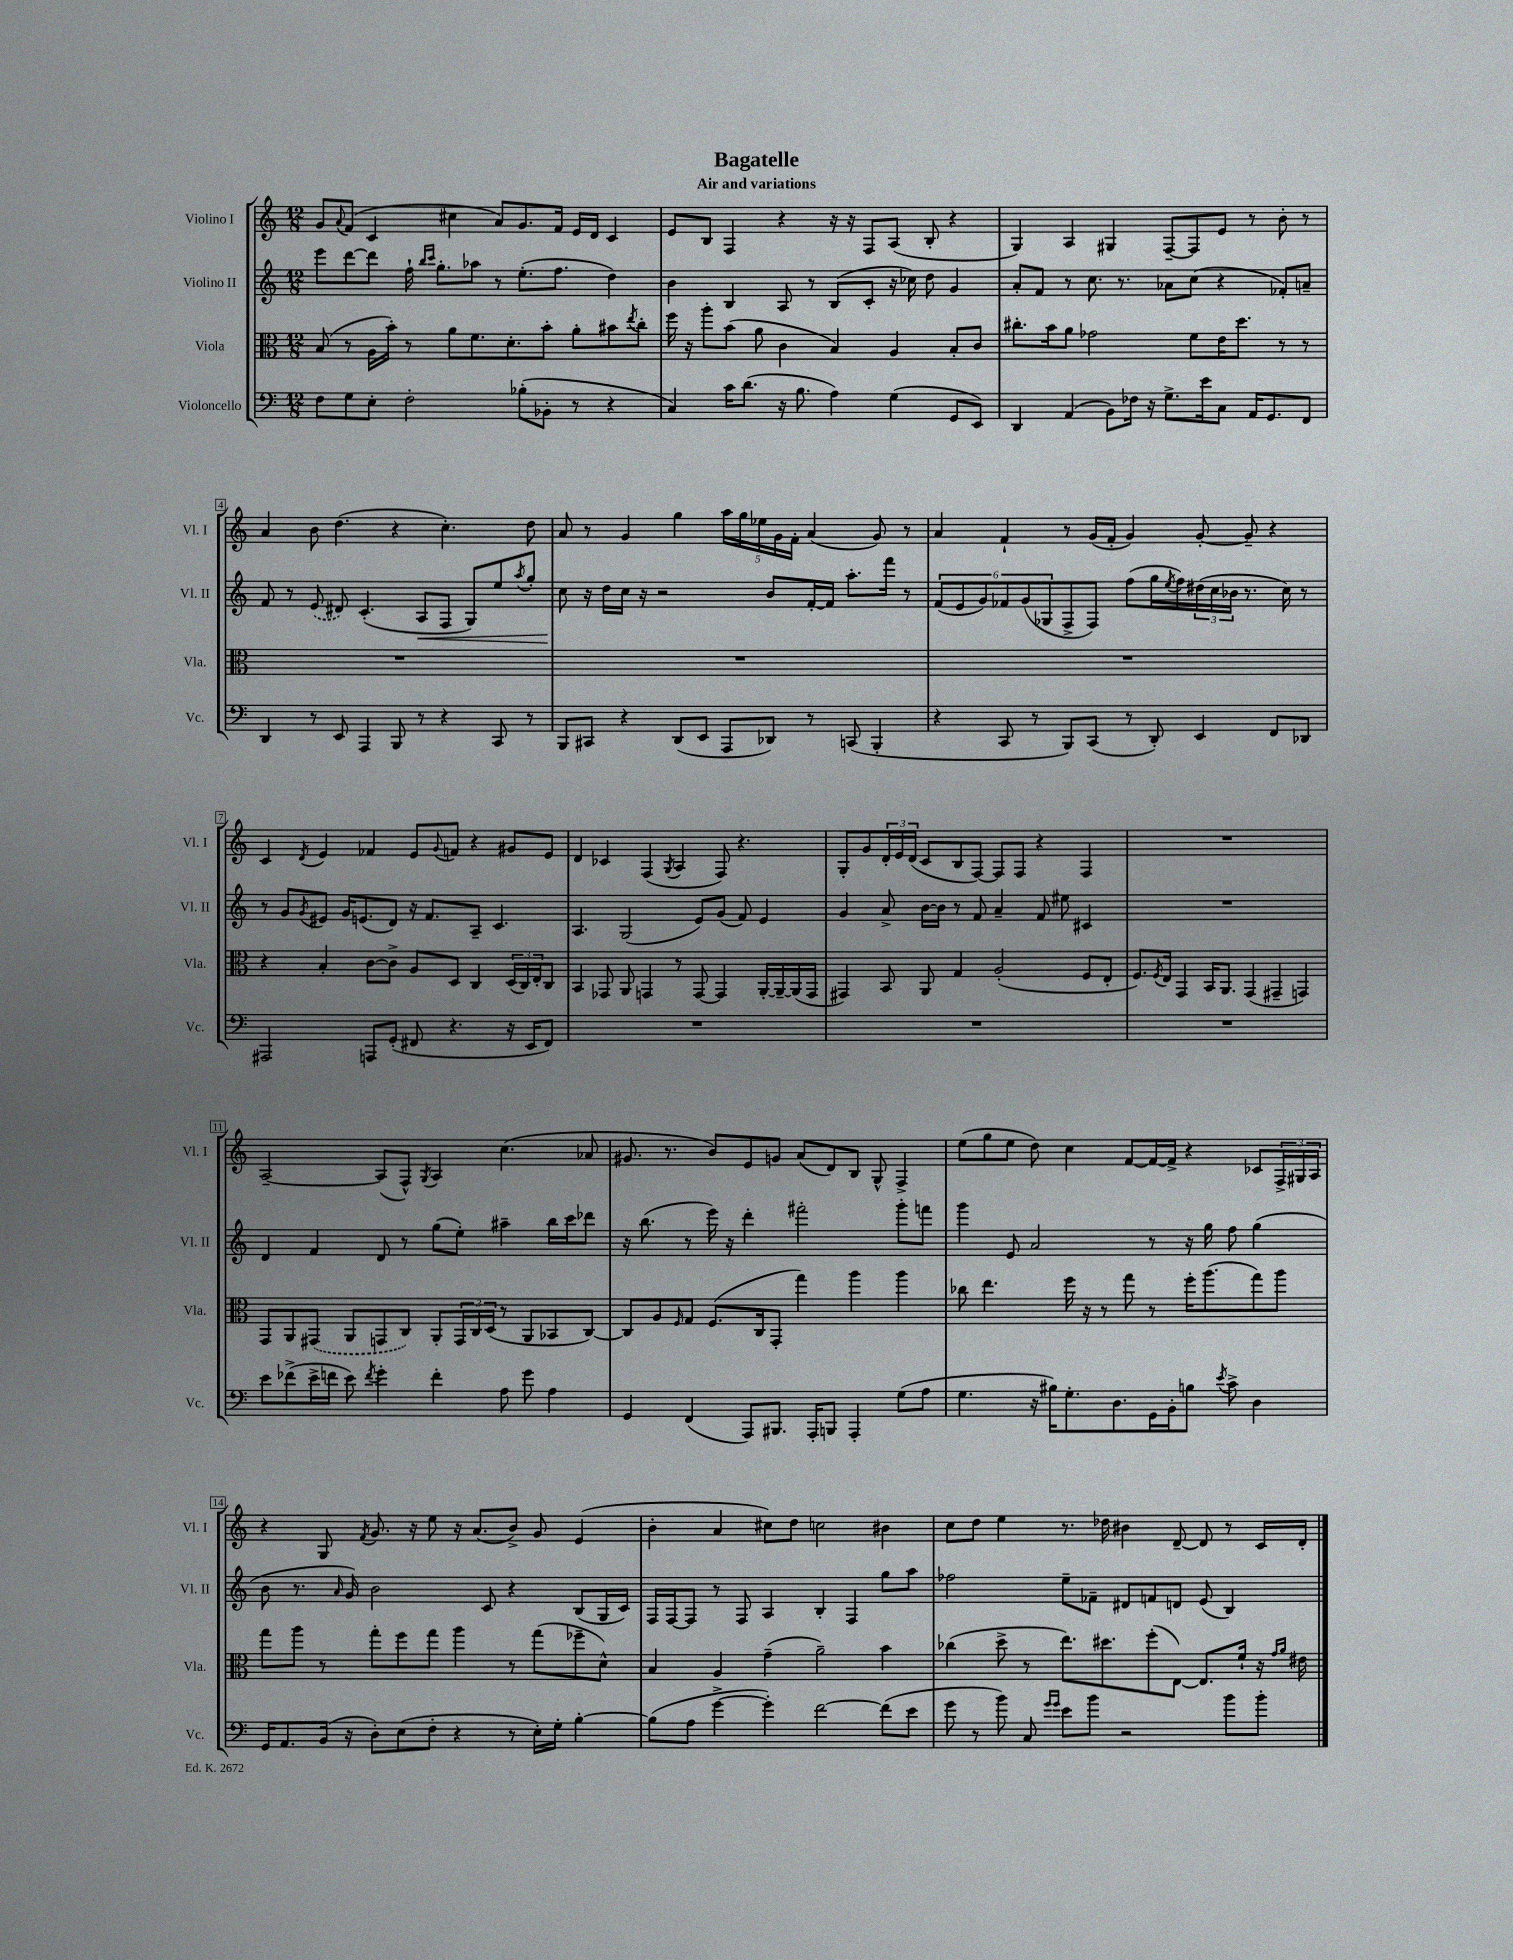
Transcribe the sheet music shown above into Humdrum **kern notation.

**kern	**kern	**kern	**kern
*staff4	*staff3	*staff2	*staff1
*clefF4	*clefC3	*clefG2	*clefG2
*k[]	*k[]	*k[]	*k[]
*M12/8	*M12/8	*M12/8	*M12/8
8F	(8B	8eee	8g
.	.	.	8qqa
8G	8r	[8ddd	(8f
8E'	16A	8ddd]	4c
.	16b')	.	.
2F'	8r	16ff`	.
.	.	16qqbb	.
.	.	16qqccc	.
.	.	8.gg'	.
.	8a	.	4cc#
.	8.f	8aa-	.
.	.	8r	8a)
.	8.d'	.	.
(8B-'	.	(8.ee'	8.g
8BB-'	8b'	.	.
.	.	8.ff	16f
8r	8a'	.	16e
.	.	.	16d
4r	8b#	4dd)	4c
.	8qee	.	.
.	8cc'	.	.
=	=	=	=
4C)	16ff	4b	8e
.	16r	.	.
.	8aa'	.	8B
16c	(8b	4B	4F
(8.d	.	.	.
.	8a	.	.
16r	4c	8A	4r
8.B	.	.	.
.	.	8r	.
4A)	4B)	(8B	16r
.	.	.	16r
.	.	8c'	8F
(4G	4A	16r	(8A
.	.	16cc-)	.
.	.	8dd	8B'
8GG	8B'	4g	4r
8EE)	8c	.	.
=	=	=	=
4DD	8.cc#'	8a'	4G)
.	.	8f	.
.	16b	.	.
(4AA	8a	8r	4A
.	2g-	8.cc	.
8BB)	.	.	4G#
.	.	8.r	.
16F-	.	.	.
16r	.	.	.
8.G^	.	8a-	[8F~
.	8f	(8cc	8F]
16e	.	.	.
8C	16e	4r	8e
.	8.dd	.	.
16AA	.	.	8r
8.GG	.	.	.
.	8r	8f-')	8b'
8FF	8r	8a~	8r
=	=	=	=
4DD	1.r	8f	4a
.	.	8r	.
8r	.	(8e	8b
8EE	.	8d#)	(4.dd
4AAA	.	(4.c'	.
8BBB	.	.	4r
8r	.	8A	.
4r	.	8F	4.cc')
.	.	8G)	.
8CC	.	8ee	.
.	.	8qaa	.
8r	.	8gg'	8dd
=	=	=	=
8BBB	1.r	8cc	8a
8CC#	.	16r	8r
.	.	16dd	.
4r	.	16cc	4g
.	.	16r	.
.	.	2r	.
(8DD	.	.	4gg
8EE	.	.	.
8AAA	.	.	20aa
.	.	.	20gg
.	.	.	20ee-
8DD-)	.	8b	.
.	.	.	20g
.	.	.	20f'
8r	.	[16f'	(4a
.	.	16f]	.
(8CC	.	8.aa'	.
4BBB'	.	.	8g)
.	.	16fff	.
.	.	8r	8r
=	=	=	=
4r	1.r	(12f	4a
.	.	12e	.
.	.	12g)	.
8CC	.	12f-	4f`
.	.	(12g	.
8r	.	.	.
.	.	12G-	.
8BBB)	.	8F^	8r
(8CC	.	8F)	(16g
.	.	.	16f'
8r	.	(8ff	4g)
8DD')	.	16gg	.
.	.	8qee	.
.	.	16ff)	.
4EE	.	(24dd#	[8g'
.	.	24cc	.
.	.	24b-	.
.	.	8.r	8g~]
8FF	.	.	4r
.	.	16cc)	.
8DD-	.	8r	.
=	=	=	=
2AAA#	4r	8r	4c
.	.	8g	.
.	.	8qg	8qd
.	4B'	8e#	4e
.	.	16g	.
.	.	(8.e	.
8AAA	[8c	.	4f-
(8GG'	8c^]	8d)	.
8FF#	8A	16r	8e
.	.	8.f	.
.	.	.	8qqg
4.r	8D	.	8f
.	4C	8A~	4r
.	.	4.c	.
16r	(24D	.	8g#
.	24C)	.	.
16EE	.	.	.
.	24E'	.	.
8FF#)	8C	.	8e
=	=	=	=
1.r	4BB	4.A	4d
.	8GG-	.	4c-
.	8AA	(2G	.
.	4GG	.	(4F
.	.	.	8qG
.	8r	.	4A
.	[8GG	8e)	.
.	4GG]	(8g	8F)
.	.	8f)	4.r
.	[16AA'	4e	.
.	16AA~_	.	.
.	(16AA]	.	.
.	16GG	.	.
=	=	=	=
1.r	4GG#)	4g	8G'
.	.	.	8g
.	8BB	8a^	24d'
.	.	.	24e
.	.	.	(24d
.	8AA	[16b	8c
.	.	16b]	.
.	4G	8r	8B
.	.	8f	[8F)
.	(2A'	4a~	8F]
.	.	.	8F
.	.	8f	4r
.	.	8ee#	.
.	8F	4c#	4F
.	8E'	.	.
=	=	=	=
1.r	8.F)	1.r	1.r
.	8qF	.	.
.	16E	.	.
.	4GG	.	.
.	16BB	.	.
.	8.AA	.	.
.	(4GG	.	.
.	4GG#~	.	.
.	4GG)	.	.
=	=	=	=
8e	8GG	4d	[2A~
(8f-^	8AA	.	.
16e^	(8GG#	4f	.
16f	.	.	.
8e)	8AA	.	.
8qf	.	.	.
4g'	8GG	8d	(8A]
.	8C)	8r	8F^^)
.	.	.	8qG
4f'	8AA'	(8gg	4A
.	24GG	8ee')	.
.	24C	.	.
.	(24D	.	.
8A	8r	4aa#~	(4.cc
8g	8AA	.	.
4A	8BB-	16bb	.
.	.	16ccc	.
.	[8C)	8ddd-	8a-
=	=	=	=
4GG	8C]	16r	8.g#
.	.	(8.bb	.
.	8A	.	.
.	.	.	8.r
.	16qqF	.	.
(4FF	8G	8r	.
.	(8.F	16eee)	8b)
.	.	16r	.
8AAA)	.	4ddd'	8e
.	16C	.	.
8.BBB#	8GG'	.	8g
.	4gg)	2fff#'	(8a
16AAA'	.	.	.
8BBB	.	.	8d)
4AAA'	4aa	.	8B
.	.	.	8G^^
(8G	4aa	8ggg'	4F^
8A	.	8fff	.
=	=	=	=
4.G	8cc-	4ggg	(8ee
.	4.ee	.	8gg
.	.	8e	8ee
16r	.	2a	8dd)
16B#)	.	.	.
8.G'	16ff	.	4cc
.	16r	.	.
.	8r	.	.
8.D	.	.	.
.	8gg	.	[8f
16GG	8r	8r	16f_
16BB'	.	.	16f^]
8B	16ff'	16r	4r
.	(8.aa	16gg	.
8qe	.	.	.
8c^	.	8ff	.
4D	8gg)	(4gg	8c-
.	8aa	.	24F^
.	.	.	24G#
.	.	.	24A
=	=	=	=
16GG	8gg	8b	4r
8.AA	.	.	.
.	8aa	8.r	.
(16BB	8r	.	8G
.	.	16qqa	.
16r	.	16g)	.
.	.	.	8qf
8D')	8gg'	2b	8.g
(8E	8ff	.	.
.	.	.	16r
8F'	8gg	.	8ee
4r	4aa	.	16r
.	.	.	(8.a
.	.	8c	.
8r	8r	4r	8b^)
16E')	(8gg	.	8g
16G'	.	.	.
[4B'	8ff-~	(8B	(4e
.	8d^^)	16G	.
.	.	16c)	.
=	=	=	=
(8B]	4B	16F	4b'
.	.	[16F	.
8A	.	8F]	.
[4g^	4A	8r	4a
.	.	8F	.
4g'])	(4g~	4A	8cc#)
.	.	.	8dd
[2f	2a~)	4B'	2cc
.	.	4F	.
(8f]	4b	8gg	4b#
8e	.	8aa	.
=	=	=	=
8g	(4cc-	2ff-	8cc
8r	.	.	8dd
8b)	8dd^	.	4ee
8C	8r	.	.
16qqg	.	.	.
16qqg	.	.	.
8e	8.ee)	8ee~	8.r
8b	.	8f-~	.
.	8.dd#	.	16dd-
2r	.	8d#	4b#
.	(8ff'	8f	.
.	[8E)	8d	[8d~
.	8.E]	(8e	8d]
8b	.	4B)	8r
.	16f`	.	.
8b'	16r	.	16c
.	16qqg	.	.
.	16qqa	.	.
.	16e#	.	16d'
==	==	==	==
*-	*-	*-	*-
